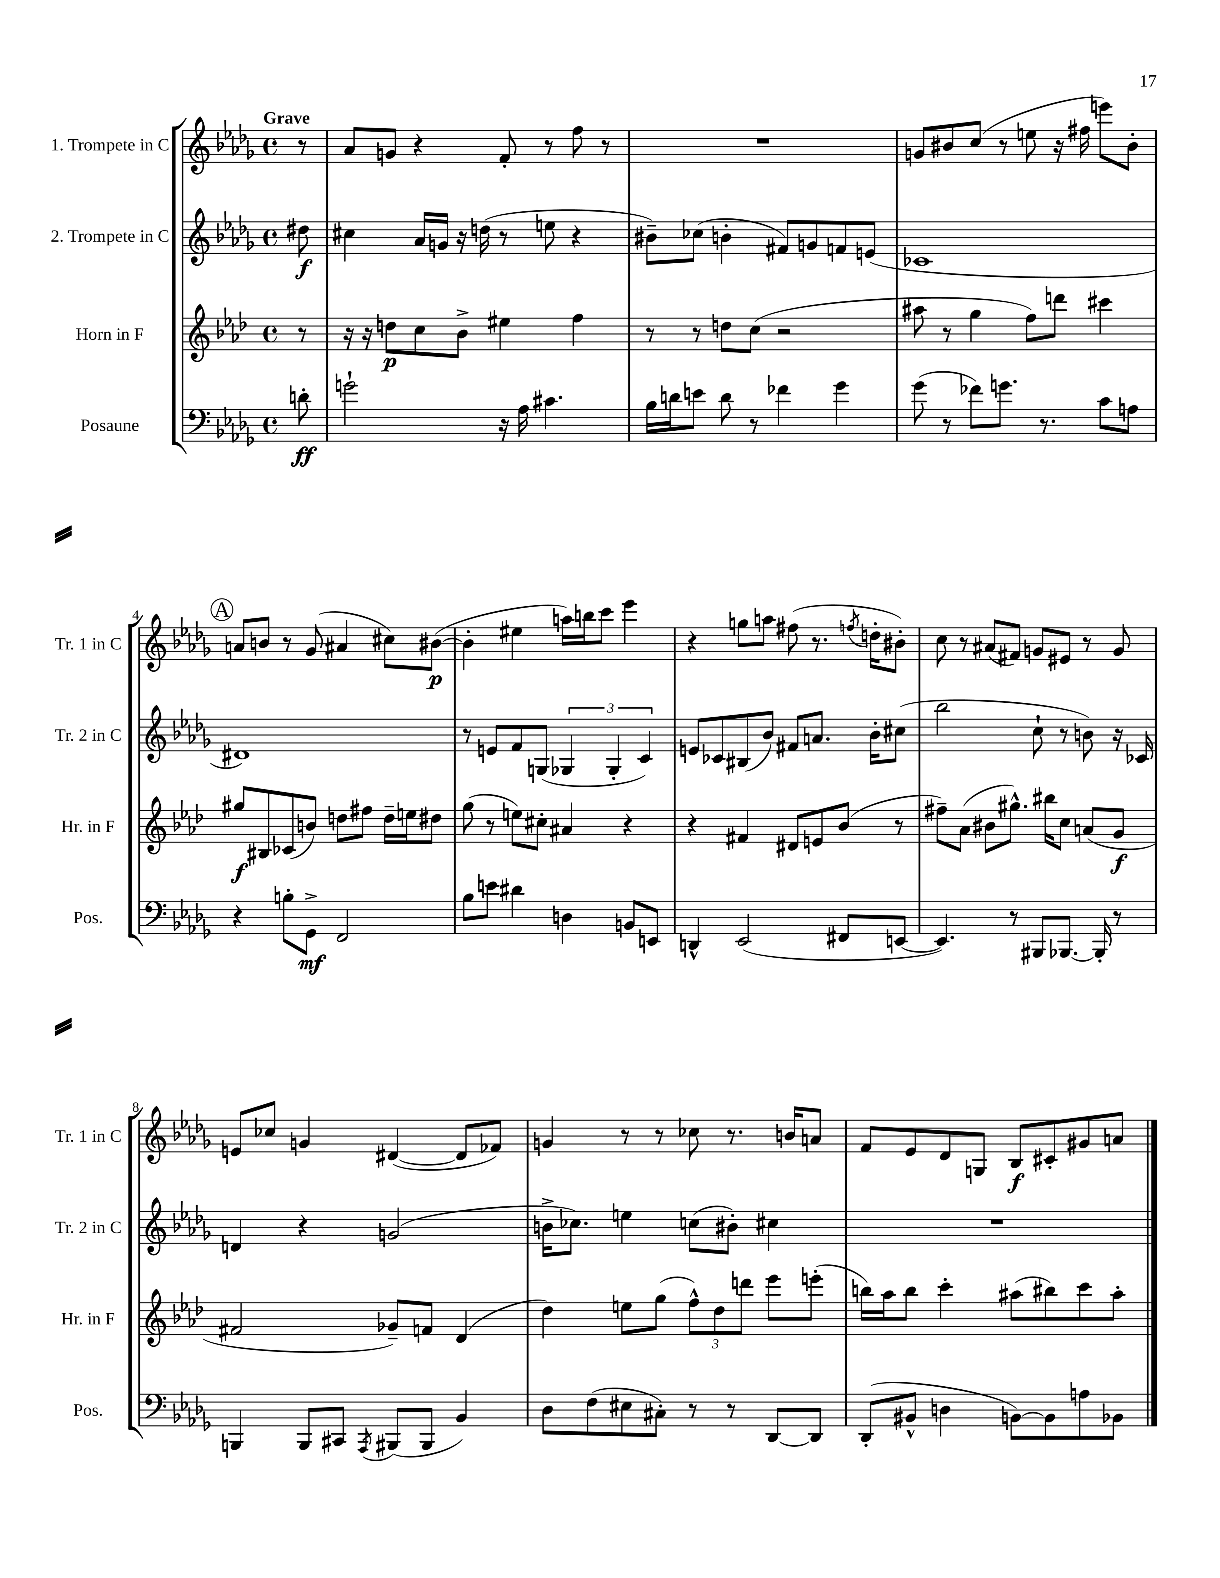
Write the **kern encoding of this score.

**kern	**dynam	**kern	**dynam	**kern	**dynam	**kern	**dynam
*part4	*part4	*part3	*part3	*part2	*part2	*part1	*part1
*staff4	*staff4	*staff3	*staff3	*staff2	*staff2	*staff1	*staff1
*I"Posaune	*	*I"Horn in F	*	*I"2. Trompete in C	*	*I"1. Trompete in C	*
*I'Pos.	*	*I'Hr. in F	*	*I'Tr. 2 in C	*	*I'Tr. 1 in C	*
*clefF4	*	*clefG2	*	*clefG2	*	*clefG2	*
*k[b-e-a-d-g-]	*	*k[b-e-a-d-]	*	*k[b-e-a-d-g-]	*	*k[b-e-a-d-g-]	*
*M4/4	*	*M4/4	*	*M4/4	*	*M4/4	*
*met(c)	*	*met(c)	*	*met(c)	*	*met(c)	*
=	=	=	=	=	=	=	=
!	!	!	!	!	!	!LO:TX:a:B:t=Grave	!
8dn'\	ff	8r	.	8dd#X\	f	8r	.
=1	=1	=1	=1	=1	=1	=1	=1
2gn`\	.	16r	.	4cc#X\	.	8a-/L	.
.	.	16r	.	.	.	.	.
.	.	8ddn\L	p	.	.	8gn/J	.
.	.	8cc\	.	16a-/LL	.	4r	.
.	.	.	.	16gn/JJ	.	.	.
.	.	8b-^\J	.	16r	.	.	.
.	.	.	.	(16ddn\	.	.	.
16r	.	4ee#X\	.	8r	.	8f'/	.
16A-\	.	.	.	.	.	.	.
4.c#X\	.	.	.	8een\	.	8r	.
.	.	4ff\	.	4r	.	8ff\	.
.	.	.	.	.	.	8r	.
=2	=2	=2	=2	=2	=2	=2	=2
16B-\LL	.	8r	.	8b#X~\L)	.	1r	.
16dn\J	.	.	.	.	.	.	.
8en\J	.	8r	.	(8cc-X\J	.	.	.
8d\	.	8ddn\L	.	4bn'\	.	.	.
8r	.	(8cc\J	.	.	.	.	.
4f-X\	.	2r	.	8f#X/L)	.	.	.
.	.	.	.	8gn/	.	.	.
4g-\	.	.	.	8fn/	.	.	.
.	.	.	.	(8en/J	.	.	.
=3	=3	=3	=3	=3	=3	=3	=3
(8g-\	.	8aa#X\	.	1c-X	.	8gn/L	.
8r	.	8r	.	.	.	8b#X/	.
8f-X\L)	.	4gg\	.	.	.	(8cc/J	.
8.gn\J	.	.	.	.	.	8r	.
.	.	8ff\L)	.	.	.	8een\	.
8.r	.	.	.	.	.	.	.
.	.	8dddn\J	.	.	.	16r	.
.	.	.	.	.	.	16ff#X\	.
8c\L	.	4ccc#X\	.	.	.	8eeen\L)	.
8An\J	.	.	.	.	.	8b#'\J	.
!!LO:LB:g=z
!!LO:REH:place=s1:t=A
=4	=4	=4	=4	=4	=4	=4	=4
4r	.	8gg#X/L	f	1d#X)	.	8an/L	.
.	.	8B#X/	.	.	.	8bn/J	.
8Bn'\L	.	(8c-X/	.	.	.	8r	.
8GG-^\J	mf	8bn/J)	.	.	.	(8g-/	.
2FF/	.	8ddn\L	.	.	.	4a#X/	.
.	.	8ff#X\J	.	.	.	.	.
.	.	16dd~\LL	.	.	.	8cc#X\L)	.
.	.	16een\J	.	.	.	.	.
.	.	8dd#X\J	.	.	.	([8b#X\J	p
=5	=5	=5	=5	=5	=5	=5	=5
8B-\L	.	(8gg\	.	8r	.	4b#'\]	.
8en\J	.	8r	.	8en/L	.	.	.
4d#X\	.	8een\L)	.	8f/	.	4ee#X\	.
.	.	8cc#X'\J	.	(8Gn/J	.	.	.
4Dn\	.	4a#X/	.	6G-X/	.	16aan\LL)	.
.	.	.	.	.	.	16bbn\J	.
.	.	.	.	.	.	8ccc\J	.
.	.	.	.	6G-'/	.	.	.
8BBn/L	.	4r	.	.	.	4eee-\	.
.	.	.	.	6c/)	.	.	.
8EEn/J	.	.	.	.	.	.	.
=6	=6	=6	=6	=6	=6	=6	=6
4DDn^^/	.	4r	.	8en/L	.	4r	.
.	.	.	.	8c-X/	.	.	.
(2EE-/	.	4f#X/	.	(8B#X/	.	8ggn\L	.
.	.	.	.	8b-/J)	.	8aan\J	.
.	.	8d#X/L	.	8f#X/L	.	(8ff#X\	.
.	.	8en/	.	8.an/J	.	8.r	.
8FF#X/L	.	(8b-/J	.	.	.	.	.
.	.	.	.	.	.	8qffn/	.
.	.	.	.	16b-'\KL	.	16ddn'\KL	.
[8EEn/J	.	8r	.	(8cc#X\J	.	8b#X'\J)	.
=7	=7	=7	=7	=7	=7	=7	=7
4.EE/])	.	8ff#X~\L)	.	2bb-\	.	8cc\	.
.	.	(8a-\J	.	.	.	8r	.
.	.	8b#X\L	.	.	.	(8a#X/L	.
8r	.	8.gg#X^^\J)	.	.	.	8f#X/J)	.
8BBB#X/L	.	.	.	8cc`\	.	8gn/L	.
.	.	16bb#X\KL	.	.	.	.	.
[8.BBB-X/J	.	8cc\J	.	8r	.	8e#X/J	.
.	.	(8an/L	.	8bn\)	.	8r	.
16BBB-'/]	.	.	.	.	.	.	.
8r	.	8g/J	f	16r	.	8g/	.
.	.	.	.	16c-X/	.	.	.
!!LO:LB:g=z
=8	=8	=8	=8	=8	=8	=8	=8
4BBBn/	.	2f#X/	.	4dn/	.	8en/L	.
.	.	.	.	.	.	8cc-X/J	.
8BBB/L	.	.	.	4r	.	4gn/	.
8CC#X/J	.	.	.	.	.	.	.
8qAAA-/	.	.	.	.	.	.	.
(8BBB#X/L	.	8g-X~/L)	.	(2gn/	.	([4d#X/	.
8BBB#/J	.	8fn/J	.	.	.	.	.
4BB-/)	.	(4d-/	.	.	.	8d#/L]	.
.	.	.	.	.	.	8f-X/J)	.
=9	=9	=9	=9	=9	=9	=9	=9
8D-\L	.	4dd-\)	.	16bn^\KL	.	4gn/	.
.	.	.	.	8.cc-X\J)	.	.	.
(8F\	.	.	.	.	.	.	.
8E#X\	.	8een\L	.	4een\	.	8r	.
8C#X'\J)	.	(8gg\J	.	.	.	8r	.
8r	.	12ff^^\L)	.	(8ccn\L	.	8cc-X\	.
.	.	12dd-\	.	.	.	.	.
8r	.	.	.	8b#X'\J)	.	8.r	.
.	.	12dddn\J	.	.	.	.	.
[8DD-/L	.	8eee-\L	.	4cc#X\	.	.	.
.	.	.	.	.	.	16bn/KL	.
8DD-/J]	.	(8eeen'\J	.	.	.	8an/J	.
=10	=10	=10	=10	=10	=10	=10	=10
(8DD-'/L	.	16bbn\LL)	.	1r	.	8f/L	.
.	.	16aa-\J	.	.	.	.	.
8BB#X^^/J	.	8bb\J	.	.	.	8e-/	.
4Dn\	.	4ccc'\	.	.	.	8d-/	.
.	.	.	.	.	.	8Gn/J	.
[8BBn\L)	.	(8aa#X\L	.	.	.	8B-/L	f
8BB\]	.	8bb#X\)	.	.	.	8c#X'/	.
8An\	.	8ccc\	.	.	.	8g#X/	.
8BB-X\J	.	8aa#'\J	.	.	.	8an/J	.
==	==	==	==	==	==	==	==
*-	*-	*-	*-	*-	*-	*-	*-
